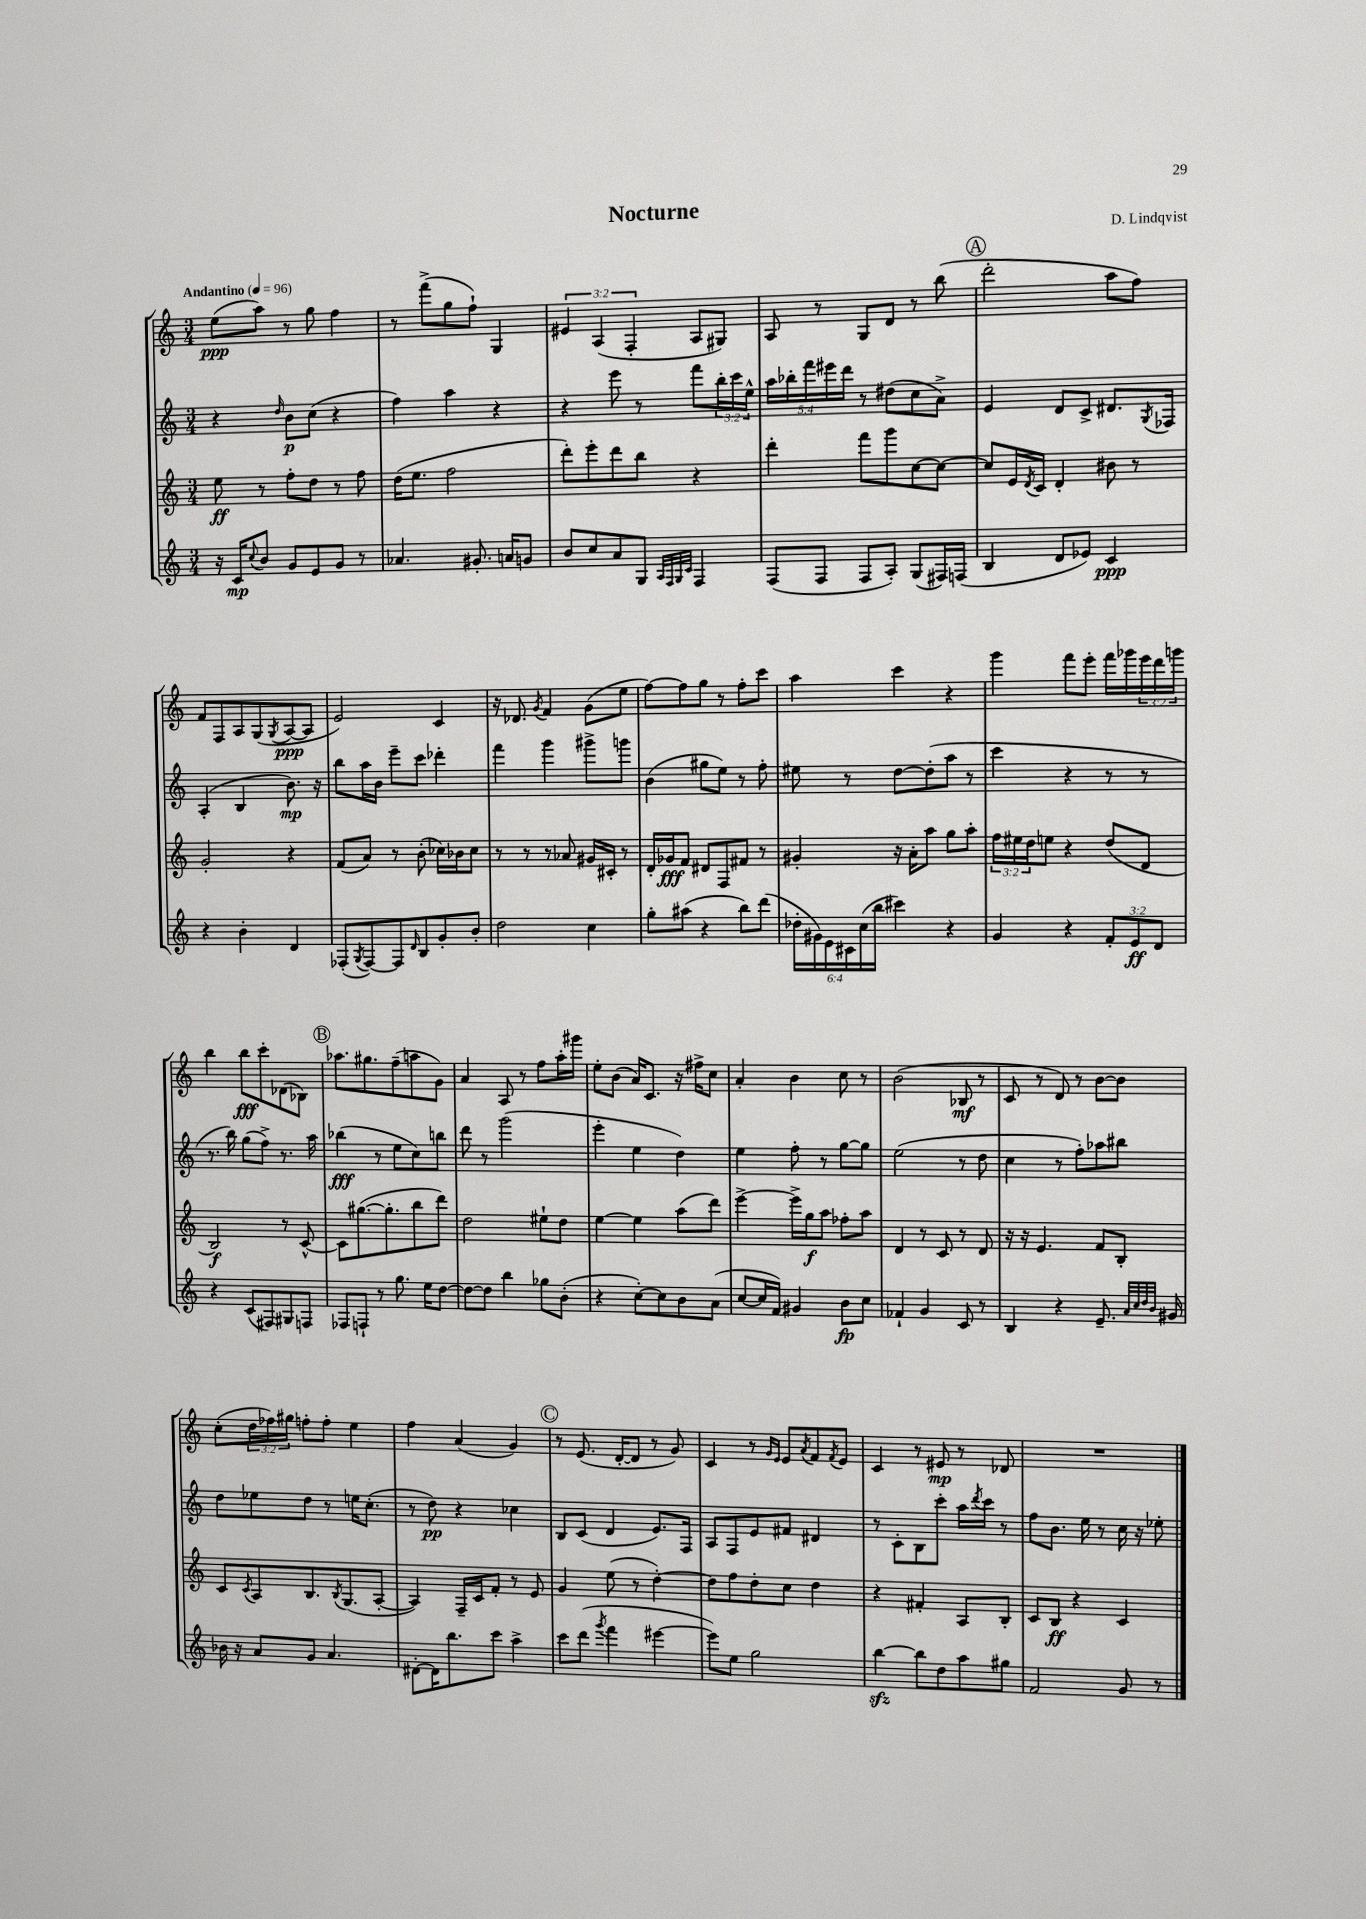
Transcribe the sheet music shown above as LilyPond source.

\header { title = "Nocturne" composer = "D. Lindqvist" }
<<
\new StaffGroup <<
\new Staff = "s0" {
    \clef treble \key c \major \numericTimeSignature \time 3/4 \override Staff.TupletNumber.text = #tuplet-number::calc-fraction-text \tempo "Andantino" 4 = 96
    e''8\ppp( a''8) r8 g''8 f''4 |
    r8 f'''8->( g''8 f''8-!) g4 |
    \tuplet 3/2 { eis'4 a4( f4-. } a8 gis8) |
    a8 r8 g8 d'8 r8 b''8( |
    \mark \markup { \circle "A" } d'''2-. a''8 f''8) |
    f'8 f8 a8 g8( \acciaccatura { g8 } a8~\ppp a8 |
    e'2) c'4 |
    r16 des'8. \acciaccatura { g'8 } f'4 g'8( e''8 |
    f''8~) f''8 g''8 r8 f''8-. c'''8 |
    a''4 c'''4 r4 |
    g'''4 f'''8 e'''8-. f'''16 ges'''16 \tuplet 3/2 { e'''16 d'''16 g'''16 } |
    b''4 b''8\fff c'''8-. des'8( bes8) |
    \mark \markup { \circle "B" } aes''8. gis''8. f''8--( a''8 g'8) |
    a'4 a8 r8 f''8 a''16-. gis'''16 |
    e''8-. b'8( a'16) c'8. r16 fis''16-> c''8 |
    a'4-. b'4 c''8 r8 |
    b'2( bes8\mf r8 |
    c'8 r8 d'8) r8 b'8~ b'8 |
    c''8-.( \tuplet 3/2 { d''16 fes''16) gis''16 } f''8-. f''8-. e''4 |
    f''4 a'4( g'4) |
    \mark \markup { \circle "C" } r8 e'8.( d'16~-. d'8 r8 g'8) |
    c'4 r8 \grace { g'16 e'16 } e'8 \acciaccatura { a'8 } f'8 \acciaccatura { f'8 } e'8 |
    c'4 r8 eis'8\mp r8 des'8 |
    R2. \bar "|." |
}
\new Staff = "s1" {
    \clef treble \key c \major \numericTimeSignature \time 3/4 \override Staff.TupletNumber.text = #tuplet-number::calc-fraction-text
    r4 \grace { d''16 } b'8\p c''8( r4 |
    f''4) a''4 r4 |
    r4 e'''8 r8 f'''8 \tuplet 3/2 { b''16-. c'''16 e''16-^ } |
    \tuplet 5/4 { a''16 bes''16-. f'''16 eis'''16 d'''16 } r8 dis''8( c''8 a'8->) |
    \mark \markup { \circle "A" } e'4 d'8 c'8-> dis'8. \acciaccatura { g8 } fes16 |
    a4-.( b4 b'8.\mp) r16 |
    b''8 a''16 b'16 e'''8-- c'''8 des'''4-. |
    f'''4 g'''4 gis'''8-> g'''8 |
    b'4( gis''8 e''8) r8 f''8-. |
    eis''8 r8 d''8~ d''8-.( a''8 r8 |
    c'''4 r4 r8 r8 |
    r8. b''16) g''8( f''8->) r8. a''16 |
    \mark \markup { \circle "B" } bes''4\fff( r8 e''8 c''8) b''8 |
    d'''8 r8 g'''2( |
    e'''4-. e''4 d''4) |
    e''4 f''8-. r8 g''8~ g''8 |
    e''2( r8 d''8 |
    c''4 r8 f''8-.) aes''8 bis''8 |
    d''8 ees''8 d''8 r8 e''16 c''8.-.( |
    r8 d''8\pp) r4 ces''4 |
    \mark \markup { \circle "C" } b8 c'8( d'4 e'8.) f16 |
    a8 f8 e'8 fis'8 dis'4 |
    r8 c'8-. b8 c'''8-. a''16 \acciaccatura { d'''8 } c'''16 r8 |
    f''8 b'8. e''16 r8 c''16 r16 ees''8-. \bar "|." |
}
\new Staff = "s2" {
    \clef treble \key c \major \numericTimeSignature \time 3/4 \override Staff.TupletNumber.text = #tuplet-number::calc-fraction-text
    e''8\ff r8 f''8-. d''8 r8 f''8 |
    d''16( e''8. f''2 |
    d'''8-.) e'''8-. d'''8 b''8 r4 |
    d'''4-. f'''8 g'''8 c''8~ c''8~ |
    \mark \markup { \circle "A" } c''8 e'16 \acciaccatura { d'8 } c'16 d'4-. bis'8 r8 |
    g'2-. r4 |
    f'8( a'8) r8 b'8-.( ces''16) bes'16 ces''8 |
    r8 r8 r8 aes'8 gis'16 cis'16-. r8 |
    d'16-. ges'16\fff f'8 dis'8 f8 fis'8 r8 |
    gis'4-. r16 a'16-. a''8 g''8 a''8-. |
    \tuplet 3/2 { f''16 eis''16 d''16 } e''8 r4 d''8( d'8 |
    b2\f) r8 c'8~-^ |
    \mark \markup { \circle "B" } c'8 gis''8.~( gis''8.-. b''8 d'''8) |
    d''2 eis''8-! d''8 |
    e''4~ e''4 a''8( d'''8) |
    e'''4~-> e'''16-> g''16\f a''8 fes''8-. a''8 |
    d'4 r8 c'8 r8 d'8 |
    r16 r16 e'4. f'8 b8-. |
    c'8 \acciaccatura { c'8 } a8 b8. \acciaccatura { b8 } g8.( a8~-. |
    a4) f16-- c'16 f'8-. r8 e'8 |
    \mark \markup { \circle "C" } g'4 e''8( r8 d''4~-.) |
    d''8 f''8 d''8-. c''8 d''4 |
    r4 fis'4-. a8 b8-. |
    c'8 b8\ff r4 c'4 \bar "|." |
}
\new Staff = "s3" {
    \clef treble \key c \major \numericTimeSignature \time 3/4 \override Staff.TupletNumber.text = #tuplet-number::calc-fraction-text
    r16 c'16\mp \appoggiatura { c''8 } b'8 g'8 e'8 g'8 r8 |
    aes'4. gis'8.-. a'16 g'8 |
    b'8 c''8 a'8 g8 \grace { a32 f32 g32 c'32 } f4 |
    f8( f8 f8 a8-.) g8( fis16) f16( |
    \mark \markup { \circle "A" } b4 d'8 ees'8) c'4\ppp |
    r4 b'4-. d'4 |
    fes8-.( \acciaccatura { g8 } fes8~) fes8 \grace { d'16 } b8 g'8-. b'8-. |
    d''2 c''4 |
    g''8-. ais''8( r4 b''8) d'''8( |
    \tuplet 6/4 { des''16-. gis'16) e'16 cis'16 c''16( b''16 } cis'''4) r4 |
    g'4 r4 \tuplet 3/2 { f'8-. e'8\ff d'8 } |
    r4 c'8( fis8) gis8 f8 |
    \mark \markup { \circle "B" } fes8 f8-! r8 g''8. e''16 d''8~ |
    d''8~ d''8 b''4 ges''8 b'8-.( |
    r4 c''8~-.) c''8 b'8 a'8( |
    c''8~ c''16 f'16) gis'4 b'8\fp c''8 |
    fes'4-! g'4 c'8 r8 |
    b4 r4 e'8.-- \grace { a'32 c''32 d''32 b'32 } gis'16 |
    bes'16 r16 a'8 g'8 a'4. |
    dis'8~-. dis'16 b''8. c'''8 a''4-> |
    \mark \markup { \circle "C" } c'''8 d'''8( \acciaccatura { g'''8 } f'''4 eis'''4~ |
    eis'''8) e''8 g''2 |
    b''4~\sfz b''8 d''8 a''8 gis''8 |
    f'2 g'8 r8 \bar "|." |
}
>>
>>
\layout { \context { \Score \remove "Bar_number_engraver" } }
